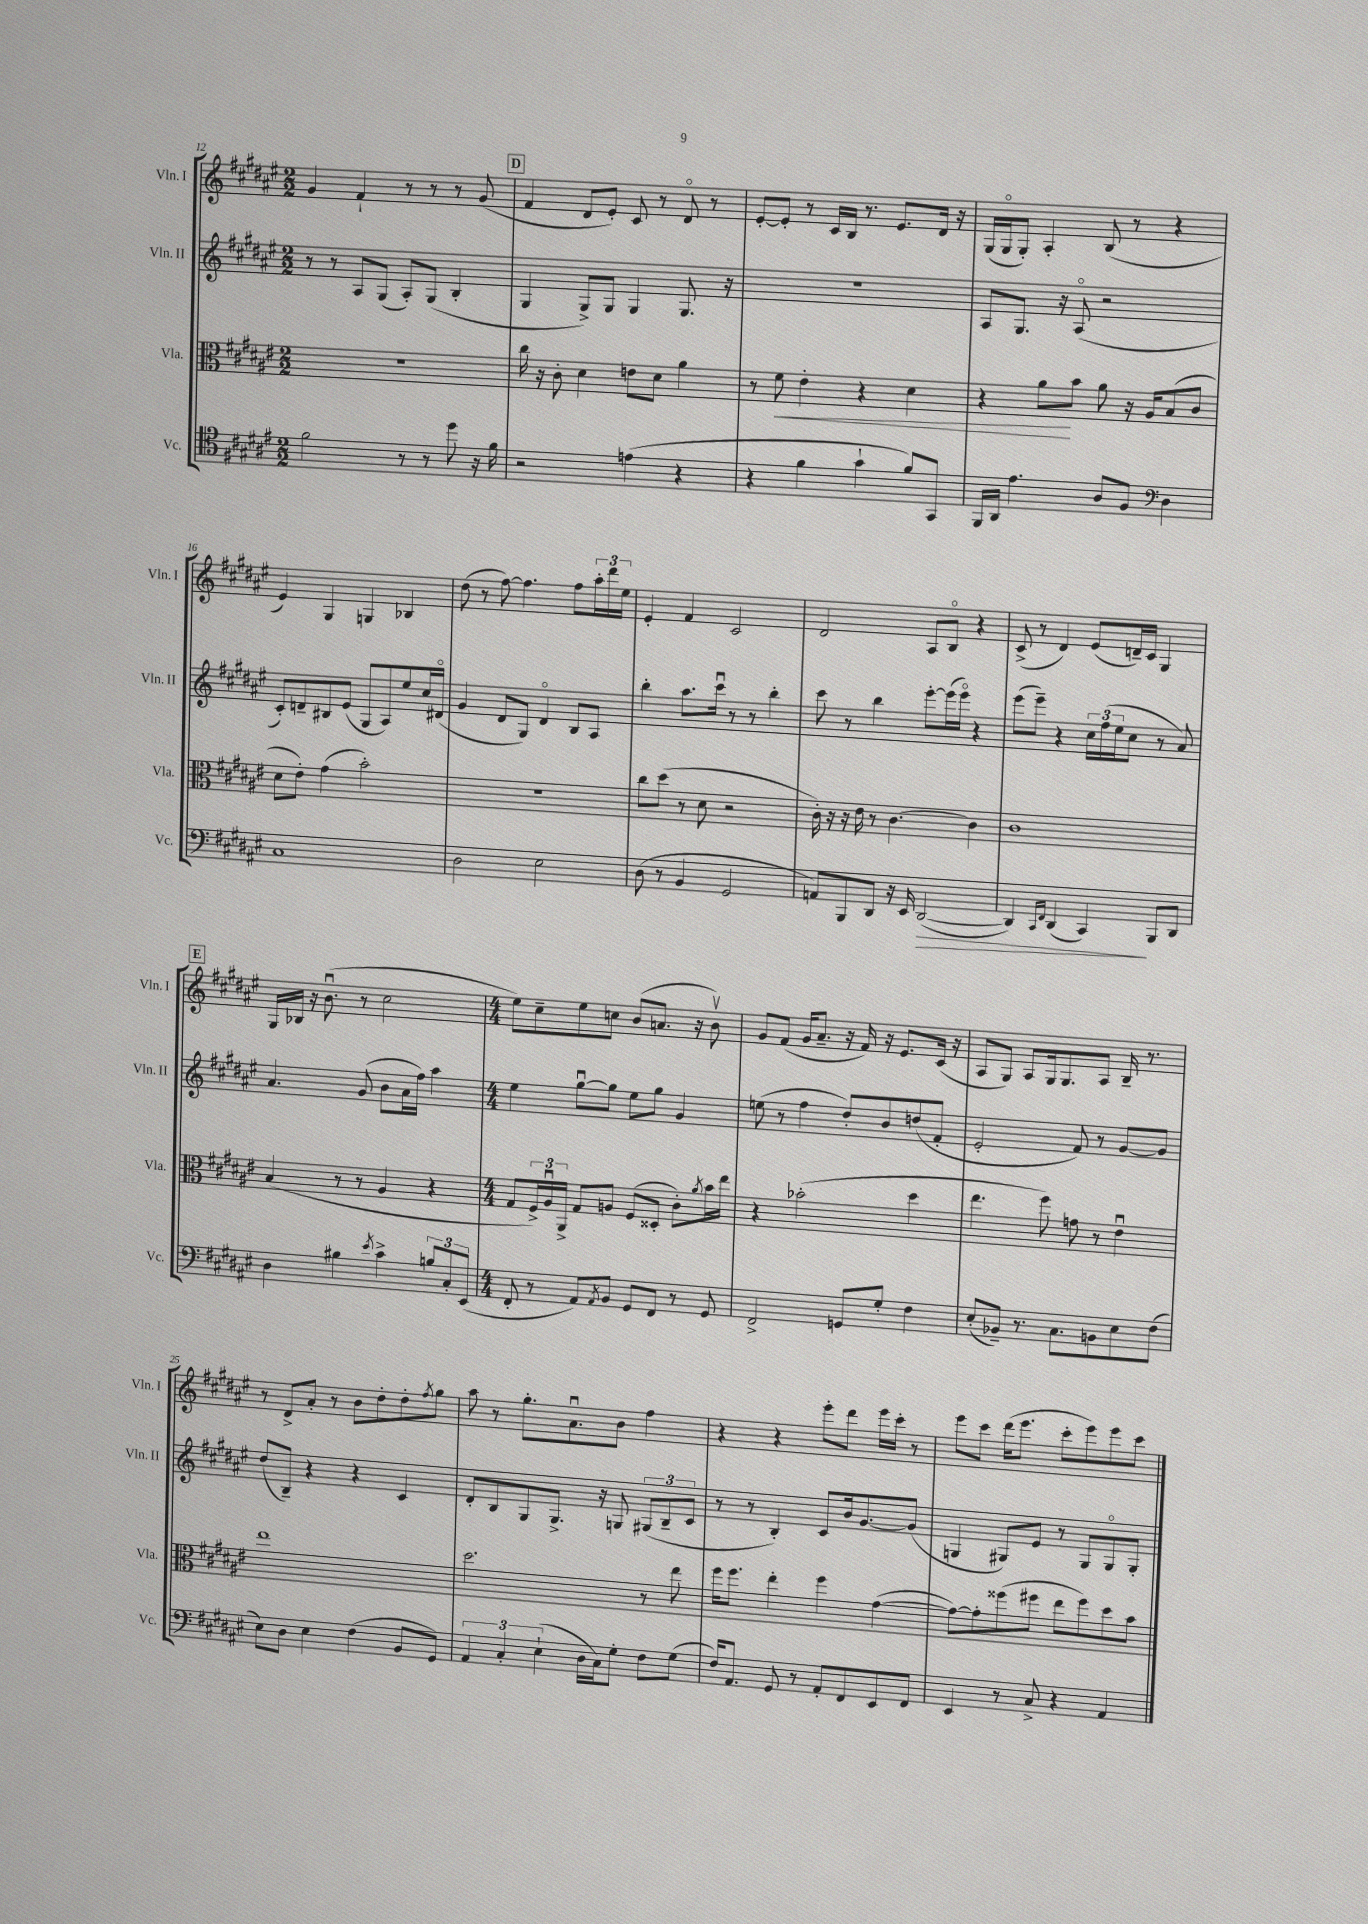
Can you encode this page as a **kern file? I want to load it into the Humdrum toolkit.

**kern	**dynam	**kern	**dynam	**kern	**kern
*part4	*part4	*part3	*part3	*part2	*part1
*staff4	*staff4	*staff3	*staff3	*staff2	*staff1
*I"Vc.	*	*I"Vla.	*	*I"Vln. II	*I"Vln. I
*I'Vc.	*	*I'Vla.	*	*I'Vln. II	*I'Vln. I
*clefC4	*	*clefC3	*	*clefG2	*clefG2
*k[f#c#g#d#a#e#]	*	*k[f#c#g#d#a#e#]	*	*k[f#c#g#d#a#e#]	*k[f#c#g#d#a#e#]
*M2/2	*	*M2/2	*	*M2/2	*M2/2
=12	=12	=12	=12	=12	=12
2f#\	.	1r	.	8r	4g#/
.	.	.	.	8r	.
.	.	.	.	8A#/L	4f#`/
.	.	.	.	(8G#/J	.
8r	.	.	.	8A#'/L)	8r
8r	.	.	.	(8G#/J	8r
8dd#\	.	.	.	4B'/	8r
16r	.	.	.	.	(8g#/
16f#\	.	.	.	.	.
!!LO:REH:place=s1:t=D
=13	=13	=13	=13	=13	=13
2r	.	16cc#\	.	4G#/	4f#/
.	.	16r	.	.	.
.	.	8c#'\	.	.	.
.	.	4d#\	.	8G#^/L)	8d#/L
.	.	.	.	8G#/J	8e#'/J)
(4en\	.	8en\L	.	4G#/	8c#/
.	.	8d#\J	.	.	8r
4r	.	4a#\	.	8.G#/	8d#/
.	.	.	.	.	8r
.	.	.	.	16r	.
=14	=14	=14	=14	=14	=14
4r	.	8r	.	1r	[8e#'/L
!	!	!	!LO:HP:b	!	!
.	.	8f#\	<	.	8e#'/J]
4f#\	.	4e#'\	.	.	8r
.	.	.	.	.	16c#/LL
.	.	.	.	.	16B/JJ
4g#`\	.	4r	.	.	8.r
.	.	.	.	.	8.e#/L
8f#/L)	.	4d#\	.	.	.
8GG#/J	.	.	.	.	16d#/Jk
.	.	.	.	.	16r
=15	=15	=15	=15	=15	=15
16FF#/LL	.	4r	.	8A#/L	(16G#/LL
16AA#/JJ	.	.	.	.	16G#/J
4.e#\	.	.	.	8.G#/J	8G#'/J)
.	.	8a#\L	.	.	4A#'/
.	.	.	.	16r	.
.	.	8b\J	[	(8A#/	.
8A#/L	.	8a#\	.	2r	(8B/
8F#/J	.	16r	.	.	8r
.	.	16A#/KL	.	.	.
*clefF4	*	*	*	*	*
4D#\	.	(8B/	.	.	4r
.	.	8c#/J	.	.	.
!!LO:LB:g=z
=16	=16	=16	=16	=16	=16
1C#	.	8d#\L	.	8c#'/L)	4e#/)
.	.	8e#'\J)	.	8dn~/	.
.	.	(4g#\	.	8B#X/	4G#/
.	.	.	.	(8e#/J	.
.	.	2b'\)	.	8G#/L	4Gn/
.	.	.	.	8A#/)	.
.	.	.	.	8ee#/	4B-X/
.	.	.	.	16cc#/L	.
.	.	.	.	(16d#X/JJ	.
=17	=17	=17	=17	=17	=17
2D#\	.	1r	.	4g#/	(8dd#\
.	.	.	.	.	8r
.	.	.	.	8d#/L	[8ff#\)
.	.	.	.	8G#/J)	4.ff#\]
2E#\	.	.	.	4d#/	.
.	.	.	.	8B/L	8ff#\L
.	.	.	.	8A#/J	24aa#'\L
.	.	.	.	.	24ddd#\
.	.	.	.	.	24ee#\JJ
=18	=18	=18	=18	=18	=18
(8D#\	.	8cc#\L	.	4bb'\	4e#'/
8r	.	(8dd#\J	.	.	.
4BB/	.	8r	.	8.aa#\L	4f#/
.	.	8d#\	.	.	.
.	.	.	.	16ccc#u\Jk	.
2GG#/	.	2r	.	8r	2c#/
.	.	.	.	8r	.
.	.	.	.	4bb'\	.
=19	=19	=19	=19	=19	=19
8AAn/L)	.	16c#'\)	.	8ccc#\	2d#/
.	.	16r	.	.	.
8BBB/	.	16r	.	8r	.
.	.	16e#\	.	.	.
8DD#/J	.	8r	.	4bb\	.
16r	.	[4.c#\	.	.	.
16EE#/	.	.	.	.	.
!	!LO:HP:b	!	!	!	!
([2DD#/	>	.	.	[8eee#'\L	8A#/L
.	.	.	.	(16eee#\L]	8B/J
.	.	.	.	16eee#\JJ)	.
.	.	4c#\]	.	4r	4r
=20	=20	=20	=20	=20	=20
4DD#/])	.	1c#	.	(8eee#\L	(8c#^/
.	.	.	.	8eee#~\J)	8r
16qqCC#/LL	.	.	.	.	.
16qqFF#/JJ	.	.	.	.	.
(4DD#/	.	.	.	4r	4d#/)
4CC#/)	.	.	.	24cc#\LL	(8e#/L
.	.	.	.	(24ff#\	.
.	.	.	.	24ee#\J	.
.	.	.	.	8cc#\J	16dn~/L)
.	.	.	.	.	16c#/JJ
8BBB/L	]	.	.	8r	4G#/
8DD#/J	.	.	.	8a#/)	.
!!LO:LB:g=z
!!LO:REH:place=s1:t=E
=21	=21	=21	=21	=21	=21
4D#\	.	(4B/	.	4.a#/	16G#/LL
.	.	.	.	.	16B-X/JJ
.	.	.	.	.	16r
.	.	.	.	.	(8.bu\
4B#X\	.	8r	.	.	.
.	.	8r	.	(8g#/	8r
8qe#/	.	.	.	.	.
4c#^\	.	4A#/	.	8b\L	2cc#\
.	.	.	.	16a#\L	.
.	.	.	.	16ff#\JJ)	.
12Bn/L	.	4r	.	4aa#\	.
12C#'/	.	.	.	.	.
(12EE#/J	.	.	.	.	.
=22	=22	=22	=22	=22	=22
*M4/4	*	*M4/4	*	*M4/4	*M4/4
8FF#'/	.	8G#/L	.	4ee#\	8ee#\L)
8r	.	24F#^/L)	.	.	8cc#~\
.	.	24A#u/	.	.	.
.	.	24AA#^/JJ	.	.	.
8AA#/L)	.	8G#/L	.	[8gg#u\L	8ee#\
8qAA#/	.	.	.	.	.
8BB/J	.	8An/J	.	8gg#\J]	8ccn\J
8GG#/L	.	(8F#/L	.	8ee#\L	(8b/L
8FF#/J	.	8D##X'/J	.	8gg#\J	8.an/J
8r	.	8c#'\L)	.	4g#/	.
.	.	.	.	.	16r
.	.	8qa#/	.	.	.
8GG#/	.	16b\L	.	.	8bv\)
.	.	16ee#\JJ	.	.	.
=23	=23	=23	=23	=23	=23
2FF#^/	.	4r	.	(8een\	8g#/L
.	.	.	.	8r	(8f#/J
.	.	(2b-X'\	.	4ff#\	16g#/KL
.	.	.	.	.	8.a#~/J
8GGn/L	.	.	.	8dd#'/L)	16r
.	.	.	.	.	16f#/)
8G#'/J	.	.	.	8b/	16r
.	.	.	.	.	8.e#/L
4F#\	.	4dd#\	.	(8ddn/	.
.	.	.	.	8f#'/J	(16c#/Jk
.	.	.	.	.	16r
=24	=24	=24	=24	=24	=24
(8E#'/L	.	4.ee#\	.	2e#'/	8A#/L
8BB-X~/J)	.	.	.	.	8G#/J)
8.r	.	.	.	.	8A#/L
.	.	8ff#\)	.	.	16G#/k
8.C#\L	.	.	.	.	8.G#/
.	.	8gn\	.	8f#/)	.
8BBn\	.	8r	.	8r	8A#/J
8E#\	.	4e#u\	.	[8g#/L	16B~/
.	.	.	.	.	8.r
(8F#\J	.	.	.	8g#/J]	.
!!LO:LB:g=z
=25	=25	=25	=25	=25	=25
8E#\L)	.	1ee#	.	(8dd#/L	8r
8D#\J	.	.	.	8B~/J)	8d#^/L
4E#\	.	.	.	4r	8a#'/J
.	.	.	.	.	8r
(4F#\	.	.	.	4r	8b\L
.	.	.	.	.	8dd#'\
8BB/L	.	.	.	4c#/	8dd#'\
.	.	.	.	.	8qff#/
8GG#/J)	.	.	.	.	8gg#\J
=26	=26	=26	=26	=26	=26
6AA#/	.	2.dd#\	.	8d#'/L	8aa#\
.	.	.	.	8B/	8r
6C#'/	.	.	.	.	.
.	.	.	.	8G#/	8.gg#'\L
(6E#`\	.	.	.	.	.
.	.	.	.	8.G#^/J	.
.	.	.	.	.	8.a#u\
16D#\LL	.	.	.	.	.
16C#\J)	.	.	.	16r	.
8G#'\J	.	.	.	8Gn/	8b\J
8F#\L	.	8r	.	(12G#X/L	4ff#\
.	.	.	.	12B~/	.
(8G#\J	.	8ee#\	.	.	.
.	.	.	.	12c#/J	.
=27	=27	=27	=27	=27	=27
16F#/KL)	.	16ff#\KL	.	8r	4r
8.AA#/J	.	8.ff#\J	.	.	.
.	.	.	.	8r	.
8GG#/	.	4ee#'\	.	4B'/)	4r
8r	.	.	.	.	.
8AA#'/L	.	4ff#\	.	8c#/L	8eee#'\L
8FF#/	.	.	.	16b/k	8ddd#\J
.	.	.	.	[8.g#/	.
8EE#/	.	([4g#\	.	.	16eee#\LL
.	.	.	.	.	16ccc#'\JJ
8FF#/J	.	.	.	(8g#/J]	8r
=28	=28	=28	=28	=28	=28
4EE#/	.	8g#\L_)	.	4Gn/	8eee#\L
.	.	8g#'\]	.	.	8ccc#\J
8r	.	(8ff##X\	.	8G#X/L)	(16ddd#\KL
.	.	.	.	.	8.eee#\J
8C#^/	.	8ff#X\J	.	8e#/J	.
4r	.	8ee#\L	.	8r	8ccc#'\L
.	.	8ff#\)	.	8G#/L	8eee#\)
4AA#/	.	8dd#\	.	8G#/	8eee#\
.	.	8b\J	.	8G#'/J	8ccc#\J
==	==	==	==	==	==
*-	*-	*-	*-	*-	*-
